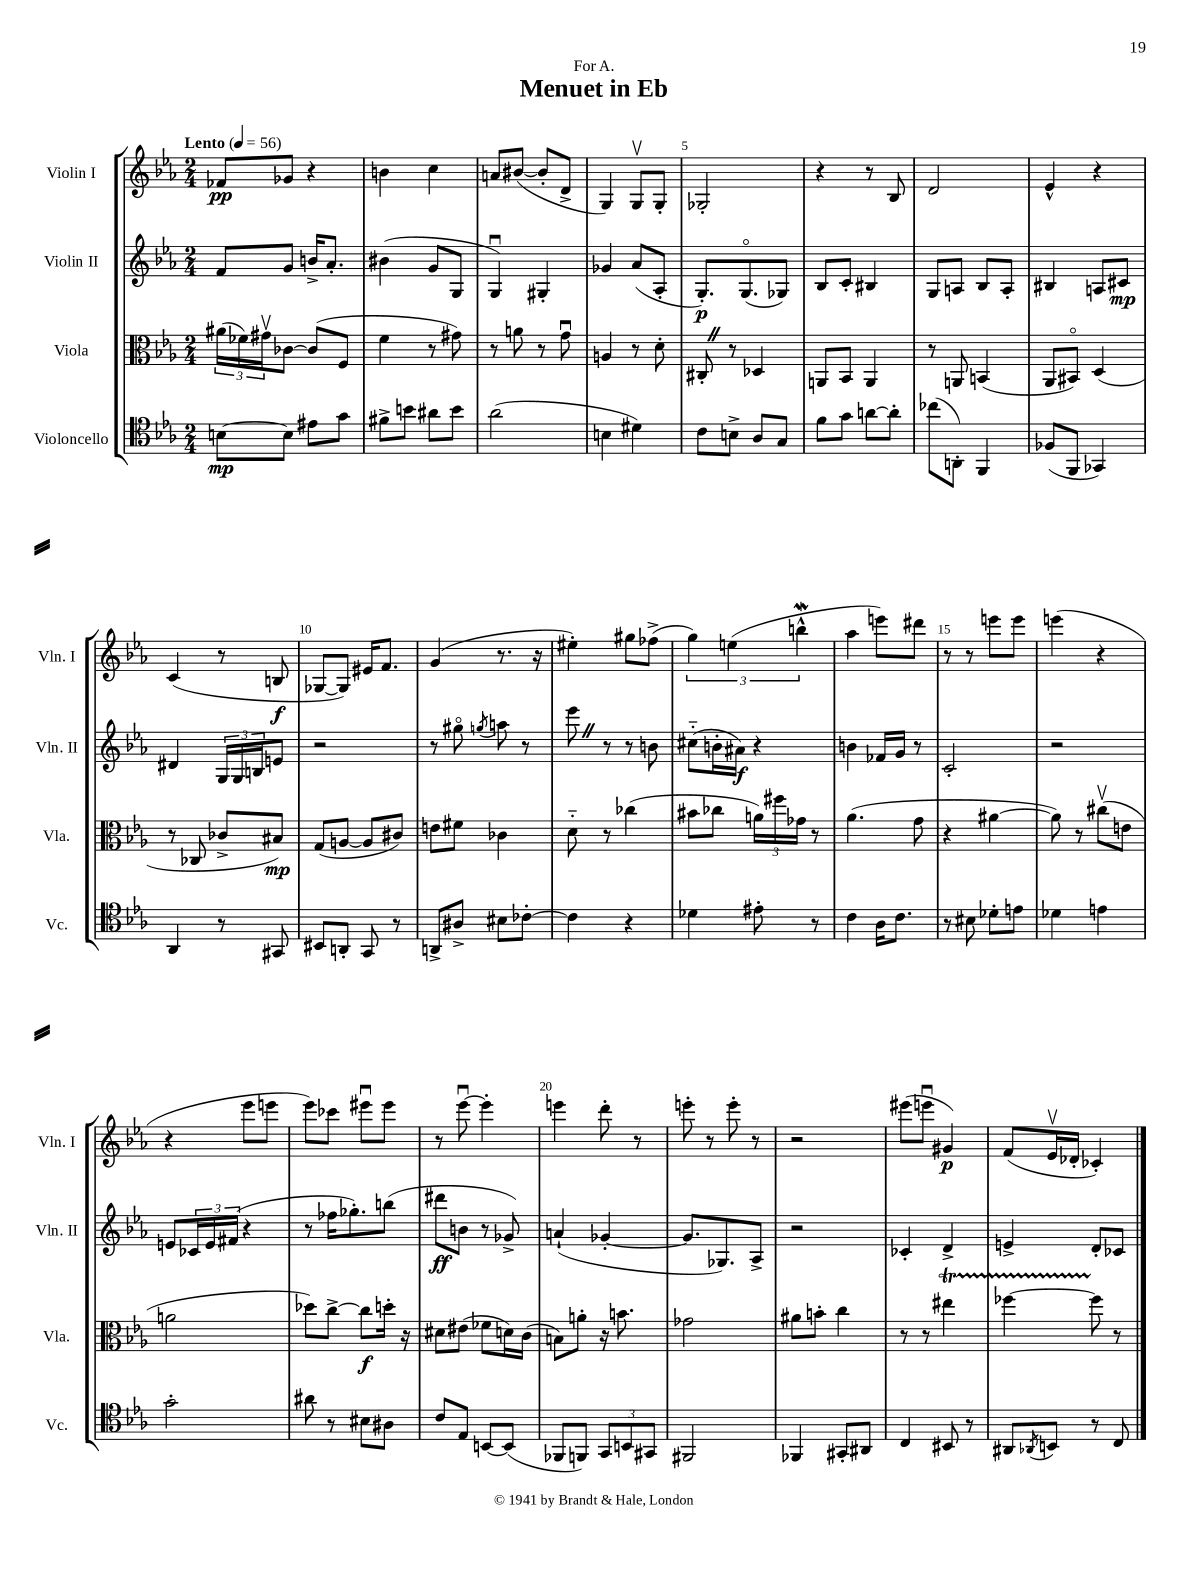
\header { title = "Menuet in Eb" dedication = "For A." }
<<
\new StaffGroup <<
\new Staff = "s0" \with { instrumentName = "Violin I" shortInstrumentName = "Vln. I" } {
    \clef treble \key ees \major \numericTimeSignature \time 2/4 \tempo "Lento" 4 = 56
    fes'8\pp ges'8 r4 |
    b'4 c''4 |
    a'8 bis'8~( bis'8-. d'8-> |
    g4) g8\upbow g8-. |
    ges2-. |
    r4 r8 bes8 |
    d'2 |
    ees'4-^ r4 |
    c'4( r8 b8\f |
    ges8~ ges8) eis'16 f'8. |
    g'4( r8. r16 |
    eis''4-.) gis''8 fes''8->( |
    \tuplet 3/2 { g''4) e''4( b''4-^\mordent } |
    aes''4 e'''8) dis'''8 |
    r8 r8 e'''8 e'''8 |
    e'''4( r4 |
    r4 ees'''8 e'''8 |
    ees'''8) ces'''8 eis'''8\downbow eis'''8 |
    r8 ees'''8~\downbow ees'''4-. |
    e'''4 d'''8-. r8 |
    e'''8-. r8 e'''8-. r8 |
    r2 |
    eis'''8( e'''8\downbow gis'4\p) |
    f'8( ees'16\upbow des'16-. ces'4-.) \bar "|." |
}
\new Staff = "s1" \with { instrumentName = "Violin II" shortInstrumentName = "Vln. II" } {
    \clef treble \key ees \major \numericTimeSignature \time 2/4
    f'8 g'8 b'16-> aes'8.-. |
    bis'4( g'8 g8 |
    g4\downbow) gis4-. |
    ges'4 aes'8( aes8-. |
    g8.-.\p) g8.\flageolet( ges8) |
    bes8 c'8-. bis4 |
    g8 a8 bes8 a8-. |
    bis4 a8 cis'8\mp |
    dis'4 \tuplet 3/2 { g16 g16 b16 } e'8 |
    r2 |
    r8 gis''8\flageolet \acciaccatura { g''8 } a''8 r8 |
    ees'''8 \once \override BreathingSign.text = \markup { \musicglyph "scripts.caesura.straight" } \breathe r8 r8 b'8 |
    cis''8-_( b'16-. ais'16\f) r4 |
    b'4 fes'16 g'16 r8 |
    c'2-. |
    r2 |
    e'8 \tuplet 3/2 { ces'16 e'16 fis'16( } r4 |
    r8 fes''16 ges''8.-.) b''8( |
    dis'''8\ff b'8 r8 ges'8->) |
    a'4-!( ges'4~-. |
    ges'8. ges8.) aes8-> |
    r2 |
    ces'4-. d'4-> |
    e'4-> d'8-. ces'8 \bar "|." |
}
\new Staff = "s2" \with { instrumentName = "Viola" shortInstrumentName = "Vla." } {
    \clef alto \key ees \major \numericTimeSignature \time 2/4
    \tuplet 3/2 { ais'16( fes'16) gis'16\upbow } ces'8~ ces'8( f8 |
    f'4 r8 gis'8) |
    r8 a'8 r8 g'8\downbow |
    a4 r8 d'8-. |
    cis8-. \once \override BreathingSign.text = \markup { \musicglyph "scripts.caesura.straight" } \breathe r8 des4 |
    a,8 bes,8 a,4 |
    r8 a,8 b,4( |
    aes,8 bis,8\flageolet) d4( |
    r8 ces8 ces'8-> bis8\mp) |
    g8( a8~ a8 cis'8) |
    e'8 fis'8 ces'4 |
    d'8-_ r8 ces''4( |
    bis'8 ces''8 \tuplet 3/2 { a'16) fis''16 ges'16 } r8 |
    aes'4.( g'8 |
    r4 ais'4~ |
    ais'8) r8 cis''8\upbow( e'8 |
    a'2 |
    des''8) c''8~-> c''8\f d''16-. r16 |
    dis'8 eis'8( fes'8 d'16) c'16( |
    b8) a'8-. r16 b'8. |
    ges'2 |
    ais'8 b'8-. c''4 |
    r8 r8 eis''4\startTrillSpan |
    fes''4~ fes''8\stopTrillSpan r8 \bar "|." |
}
\new Staff = "s3" \with { instrumentName = "Violoncello" shortInstrumentName = "Vc." } {
    \clef tenor \key ees \major \numericTimeSignature \time 2/4
    b8~\mp b8 eis'8 g'8 |
    fis'8-> b'8 ais'8 b'8 |
    aes'2( |
    b4 dis'4) |
    c'8 b8-> aes8 g8 |
    f'8 g'8 a'8~ a'8-. |
    ces''8( a,8-.) f,4 |
    fes8( f,8 ges,4) |
    aes,4 r8 gis,8 |
    bis,8 a,8-. g,8 r8 |
    a,8-> ais8-> bis8 ces'8~-. |
    ces'4 r4 |
    des'4 eis'8-. r8 |
    c'4 aes16 c'8. |
    r8 bis8 des'8-. e'8 |
    des'4 e'4 |
    g'2-. |
    ais'8 r8 bis8 ais8 |
    c'8 ees8 b,8~ b,8( |
    fes,8 f,8) \tuplet 3/2 { g,8 b,8 gis,8 } |
    fis,2 |
    fes,4 gis,8-. ais,8 |
    c4 bis,8 r8 |
    ais,8 \acciaccatura { aes,8 } b,8 r8 c8 \bar "|." |
}
>>
>>
\layout { \context { \Score \override BarNumber.break-visibility = ##(#f #t #t) barNumberVisibility = #(every-nth-bar-number-visible 5) } }
